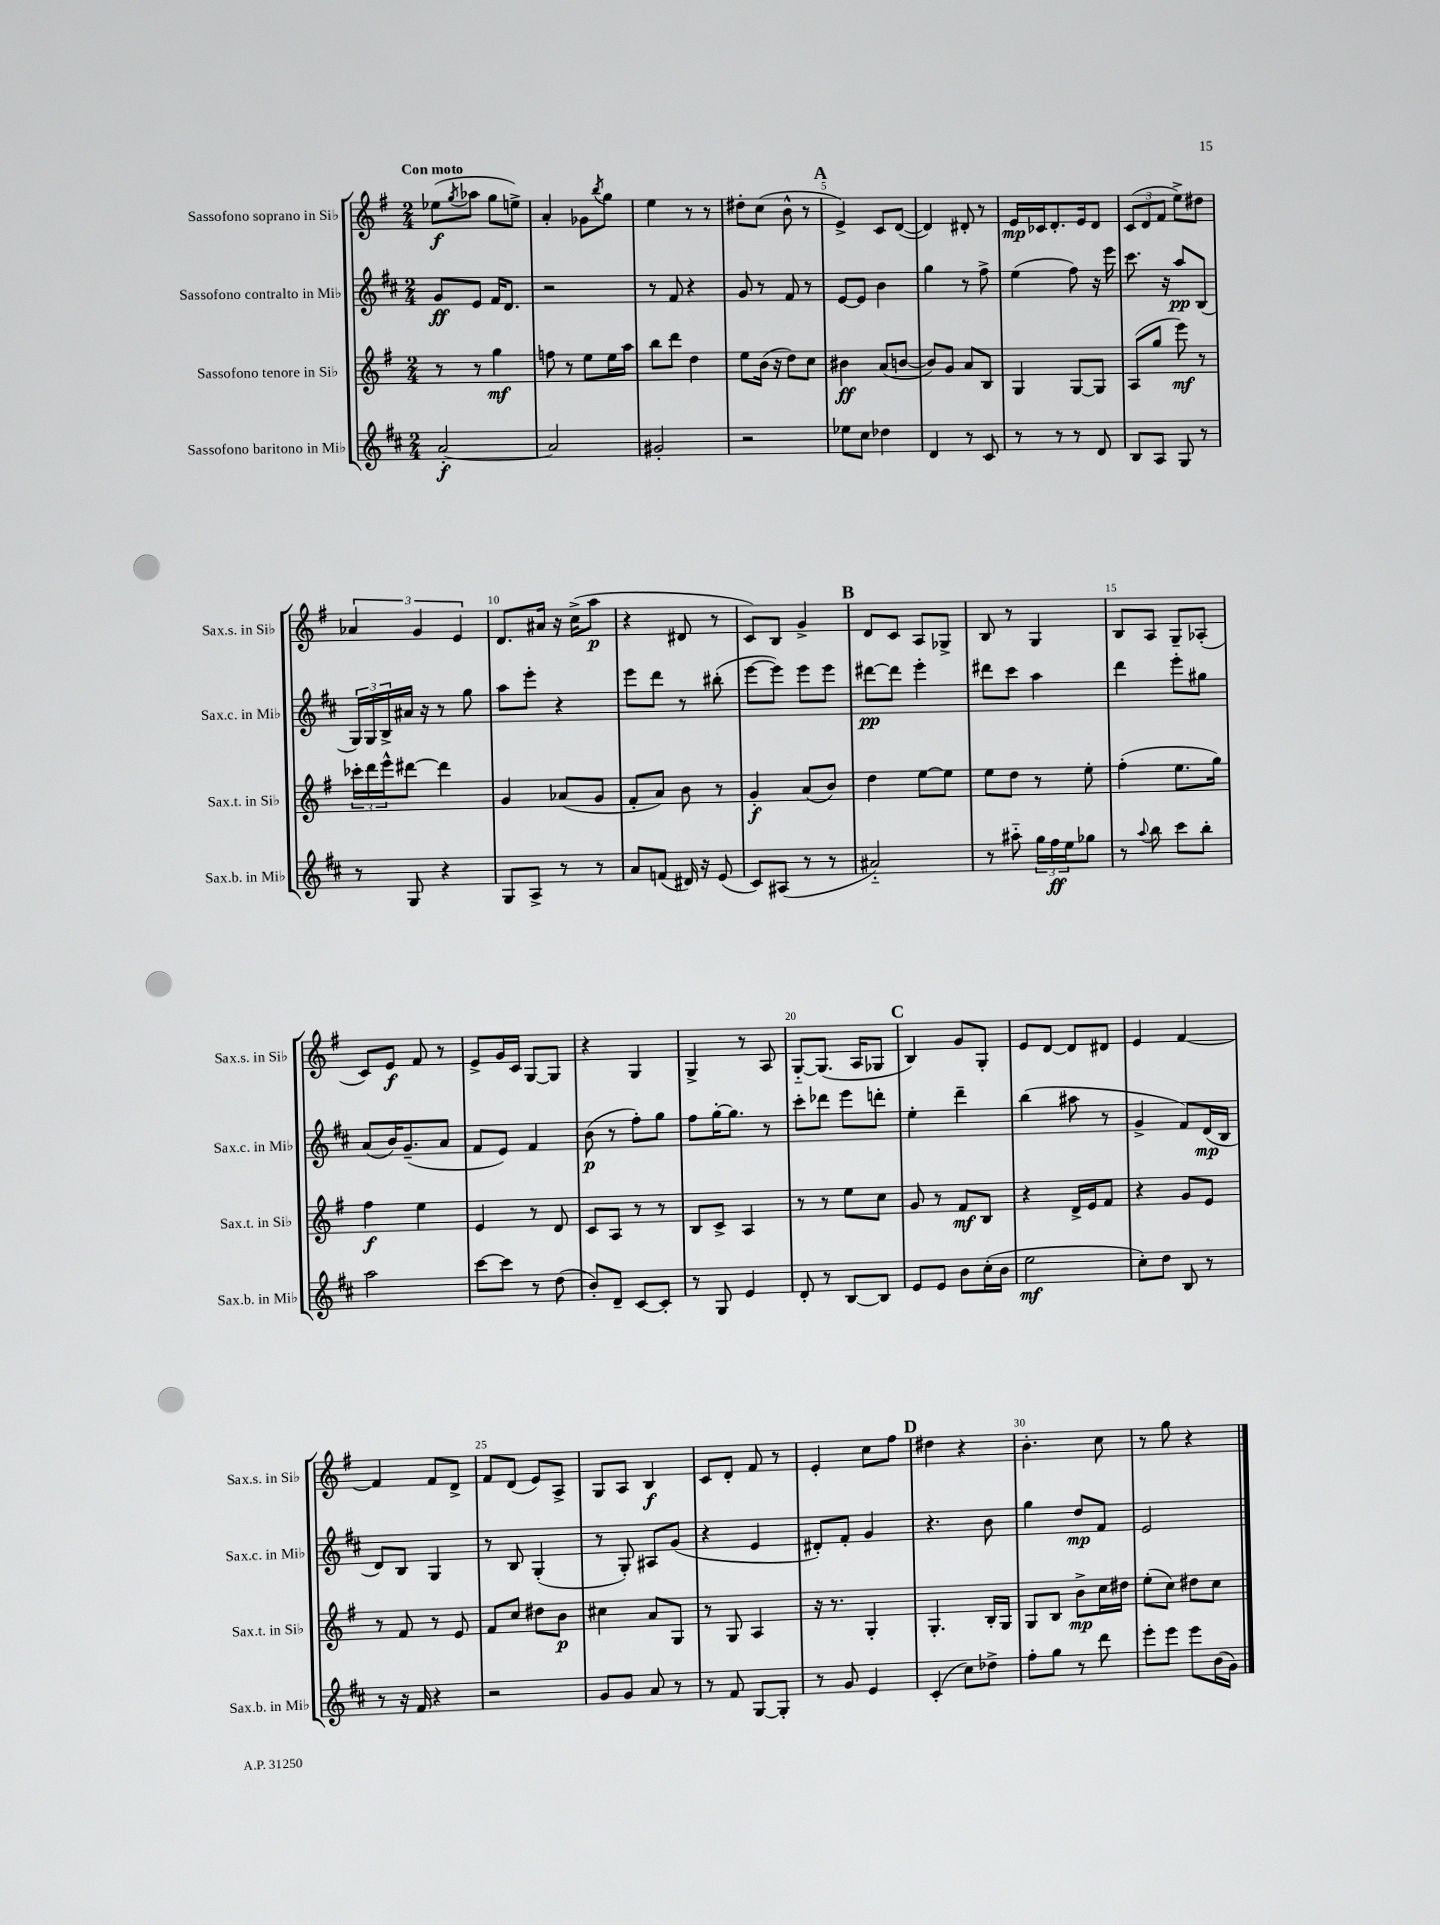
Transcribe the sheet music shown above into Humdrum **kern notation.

**kern	**kern	**kern	**kern
*staff4	*staff3	*staff2	*staff1
*clefG2	*clefG2	*clefG2	*clefG2
*k[f#c#]	*k[f#]	*k[f#c#]	*k[f#]
*M2/4	*M2/4	*M2/4	*M2/4
[2a'	8r	8g	(8ee-
.	.	.	8qgg
.	8r	8e	8aa-
.	4gg	16f#	8gg
.	.	8.d	.
.	.	.	8ee^)
=	=	=	=
2a]	8ff	2r	4a'
.	8r	.	.
.	8ee	.	8g-
.	.	.	8qbb
.	16ee	.	8gg
.	16aa	.	.
=	=	=	=
2g#'	8bb	8r	4ee
.	8ddd	8f#	.
.	4dd	4r	8r
.	.	.	8r
=	=	=	=
2r	8ee	8g	8dd#'
.	(16b	8r	(8cc
.	16r	.	.
.	8dd)	8f#	8b^^
.	8cc	8r	8r
=	=	=	=
8ee-	4b#	[8e	4e^)
8cc#	.	8e]	.
4dd-	(8a	4b	8c
.	[8b	.	([8d
=	=	=	=
4d	8b])	4gg	4d])
.	8g	.	.
8r	8a	8r	8d#'
8c#	8B	8ff#^	8r
=	=	=	=
8r	4G	(4ee	16e
.	.	.	16c-
8r	.	.	8.d'
8r	[8G	8ff#)	.
.	.	.	16e
8d	8G]	16r	8d
.	.	16eee	.
=	=	=	=
8B	(8A	8.ccc#	(12c
.	.	.	12d
8A	8gg	.	.
.	.	.	12f#
.	.	16r	.
8G	8eee)	8aa	8ee^)
8r	8r	(8B	8dd#
=	=	=	=
8r	24ccc-'	24G)	6a-
.	24ddd	24G	.
.	24eee^^	24B^	.
8G	[8ddd#	16a#	.
.	.	.	6g
.	.	16r	.
4r	4ddd#]	8r	.
.	.	.	6e
.	.	8gg	.
=	=	=	=
8G	4g	8aa	8.d
8A^	.	8eee'	.
.	.	.	16a#
8r	(8a-	4r	16r
.	.	.	(16cc^
8r	8g	.	8aa
=	=	=	=
8a	8f#'	8eee	4r
(8f	8a)	8ddd	.
16d#)	8b	8r	8d#
16r	.	.	.
(8e	8r	(8bb#'	8r
=	=	=	=
8c#)	4g'	[8eee	8c)
(8A#	.	8eee])	8B
8r	(8a	8eee	4g^
8r	8b)	8eee	.
=	=	=	=
2a#'~)	4dd	[8ddd#	8d
.	.	8ddd#]	8c
.	[8ee	4eee'	8A
.	8ee]	.	8G-^
=	=	=	=
8r	8ee	8ddd#	8B
8aa#'~	8dd	8ccc#	8r
24gg	8r	4aa	4G
24ff#	.	.	.
24ee	.	.	.
8gg-	8ee'	.	.
=	=	=	=
8r	(4ff#'	4ddd	8B
8qqaa	.	.	.
8bb	.	.	8A
8ccc#	8.ee	8eee'	8G~
8bb'	.	8gg#	(8A-'
.	16gg)	.	.
=	=	=	=
2aa	4ff#	(8a	8c)
.	.	16b)	8e
.	.	(8.g~	.
.	4ee	.	8f#
.	.	8a	8r
=	=	=	=
[8ccc#	4e	8f#	8e^
8ccc#]	.	8e)	16g
.	.	.	16c
8r	8r	4f#	[8G
(8dd	8d	.	8G]
=	=	=	=
8b')	8c	(8b	4r
8d~	8A	8r	.
[8c#	8r	8ff#')	4G
8c#']	8r	8gg	.
=	=	=	=
8r	8B	8ff#	4G^
8G	8c^	[16gg'	.
.	.	8.gg]	.
4e	4A	.	8r
.	.	8r	8A
=	=	=	=
8d'	8r	8ccc#'	[8G'~
8r	8r	8ddd-	(8.G]
[8B	8ee	8eee	.
.	.	.	16A
8B]	8cc	8ddd'	8G-
=	=	=	=
8e	8g	4ee'	4B)
8e	8r	.	.
8b	8f#	4ddd~	8g
(16cc#'	8B	.	8G'
16b	.	.	.
=	=	=	=
2ee	4r	(4bb	8e
.	.	.	[8d
.	16d^	8aa#	8d]
.	16e	.	.
.	8f#	8r	8d#
=	=	=	=
8cc#')	4r	4g^	4e
8dd	.	.	.
8B	8g	8f#)	[4f#
8r	8e	(16d	.
.	.	16B	.
=	=	=	=
8r	8r	8d)	4f#]
16r	8f#	8B	.
16f#	.	.	.
4r	8r	4G	8f#
.	8e	.	8d^
=	=	=	=
2r	8f#	8r	8f#
.	8cc	8B	(8d
.	8dd#	(4G'	8e)
.	8b	.	8A^
=	=	=	=
8g	4cc#	8r	8G
8g	.	8G')	8A
8a	8a	8A#	4B
8r	8G	(8g	.
=	=	=	=
8r	8r	4r	8c
8f#	8G	.	8d'
[8G	4A	4e	8f#
8G']	.	.	8r
=	=	=	=
8r	16r	8d#')	4e'
.	8.r	.	.
8g	.	8f#'	.
4e	4G'	4g	8cc
.	.	.	8ff#
=	=	=	=
(4c#'	4.G'	4.r	4dd#
8cc#)	.	.	4r
8dd-^	16B'	8b	.
.	16G	.	.
=	=	=	=
8ff#'	8G	4gg	4.b'
8gg	8B	.	.
8r	8b^	8dd	.
8ddd	16cc	8f#	8cc
.	16dd#	.	.
=	=	=	=
8eee'	(8ee'	2e	8r
8eee	8cc)	.	8gg
8eee	8dd#	.	4r
(16b	8cc	.	.
16g)	.	.	.
==	==	==	==
*-	*-	*-	*-
